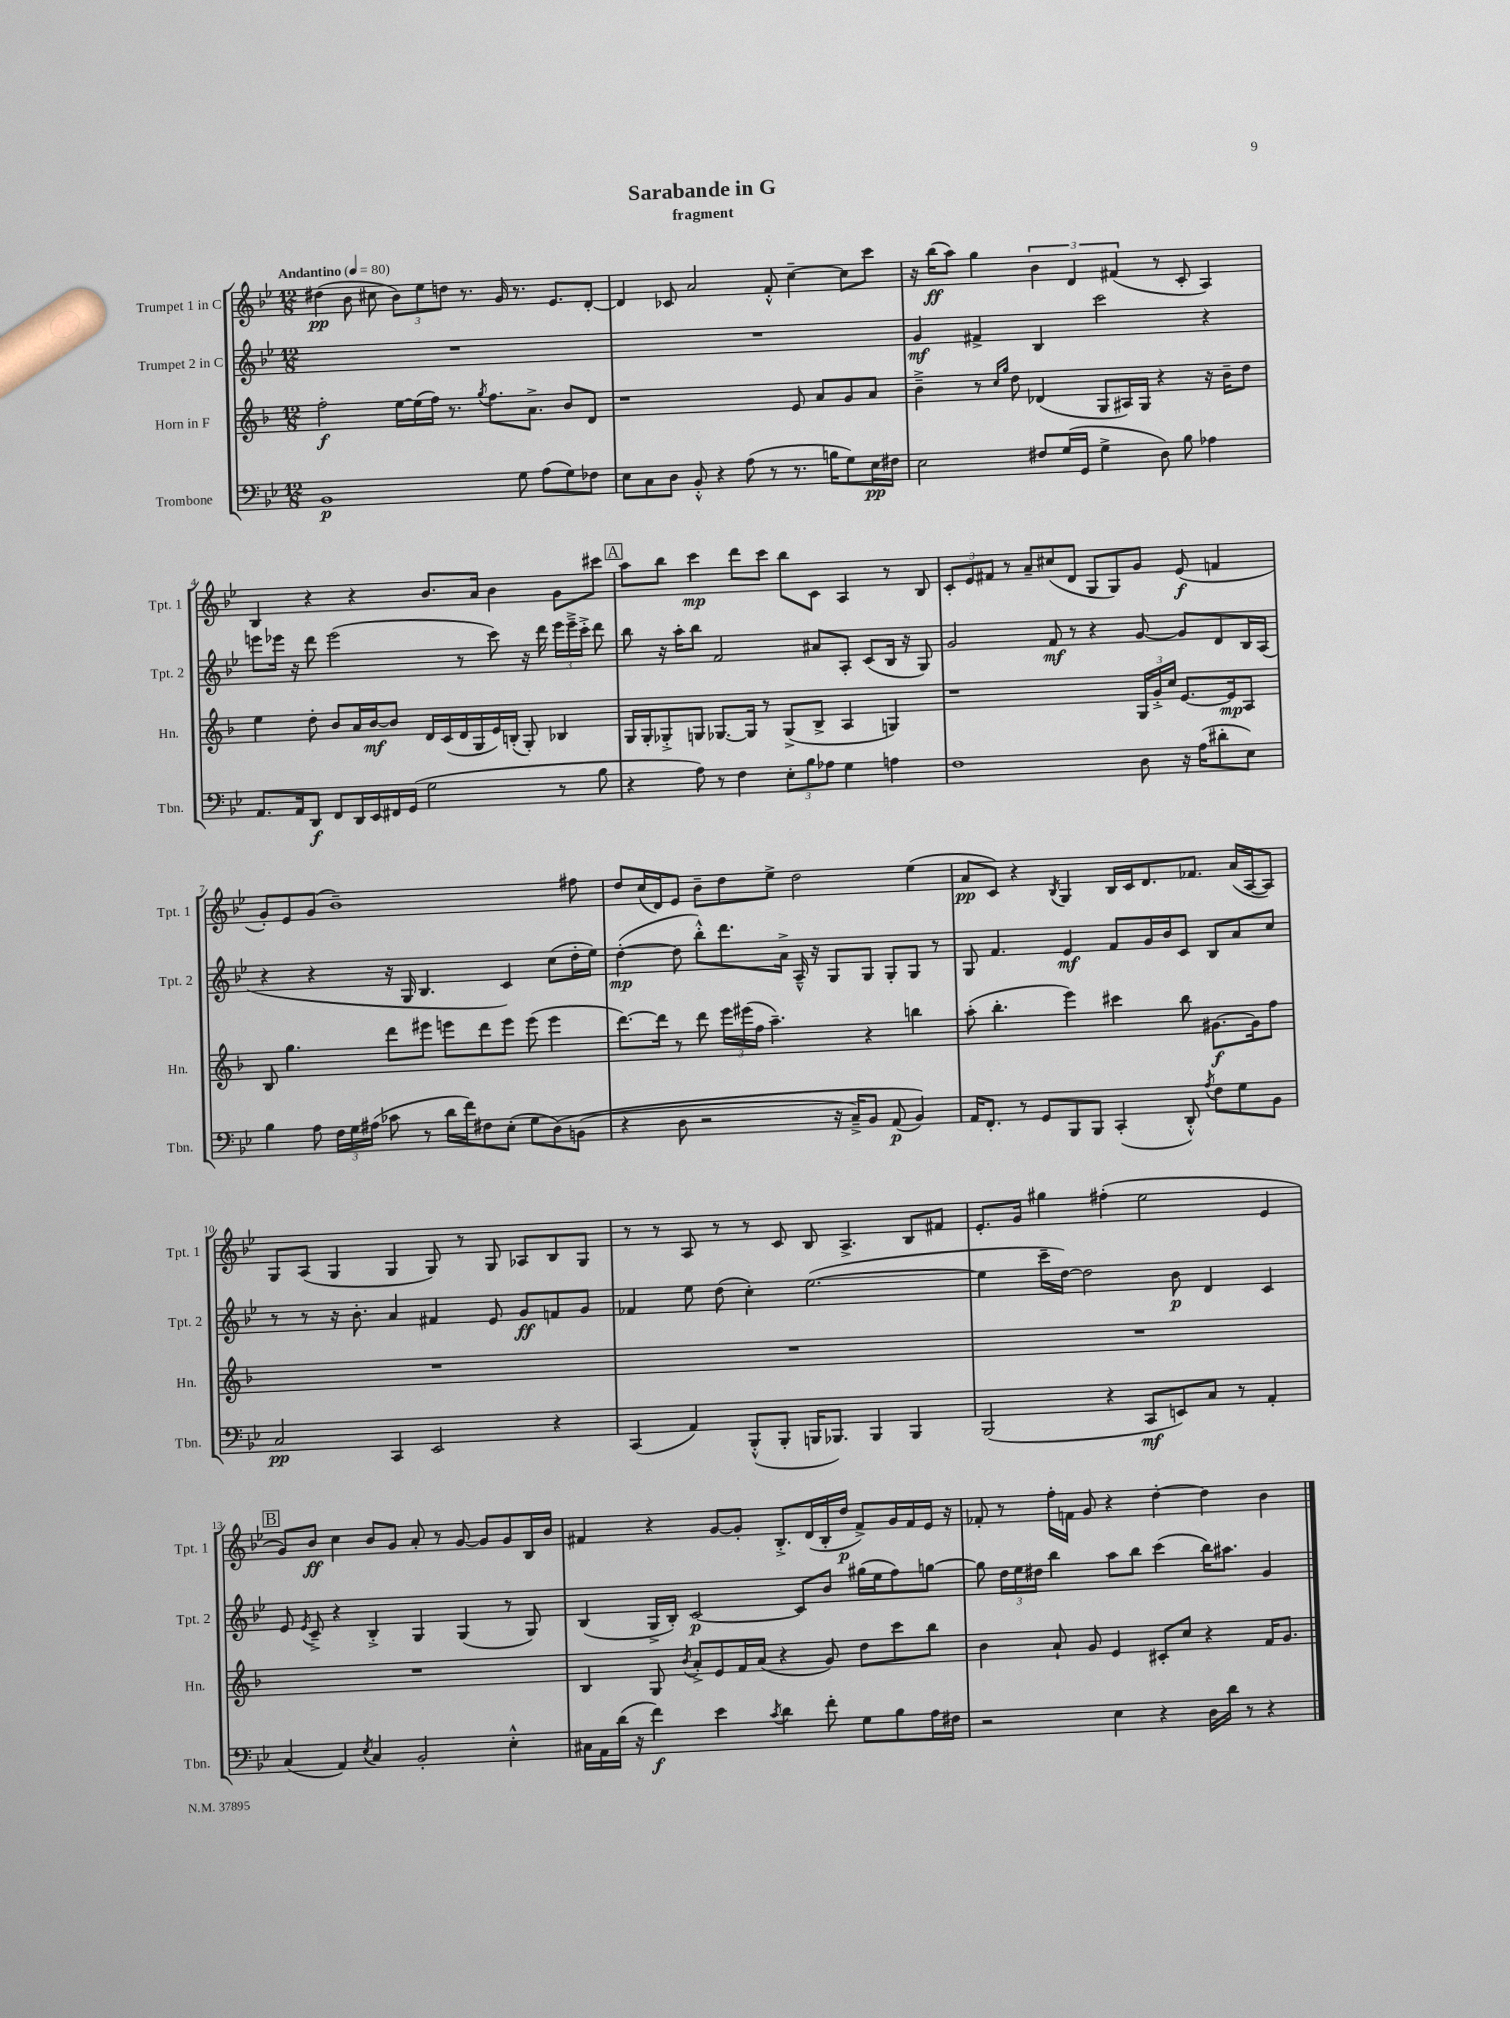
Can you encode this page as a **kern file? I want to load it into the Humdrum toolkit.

**kern	**kern	**kern	**kern
*staff4	*staff3	*staff2	*staff1
*clefF4	*clefG2	*clefG2	*clefG2
*k[b-e-]	*k[b-]	*k[b-e-]	*k[b-e-]
*M12/8	*M12/8	*M12/8	*M12/8
*MM80	*MM80	*MM80	*MM80
1BB-	2ff'\	1.r	(4dd#\
.	.	.	8b-\
.	.	.	8cc#\
.	[16ee\LL	.	12b-\L)
.	(16ee\]	.	.
.	.	.	12ee-\
.	16ff\JJ)	.	.
.	.	.	12dd\J
.	8.r	.	.
.	.	.	8.r
.	8qgg/	.	.
.	8.ff\L	.	.
.	.	.	16g/
8G\	.	.	8.r
.	8.a^\J	.	.
(8A\L	.	.	.
.	.	.	8.e-/L
8G\)	8b-/L	.	.
8F-\J	8d/J	.	[8d'/J
=	=	=	=
8E-\L	1r	1.r	4d/]
8C\	.	.	.
8D\J	.	.	8c-/
8BB-'^^/	.	.	2a/
4r	.	.	.
(8A\	.	.	.
8r	.	.	8f'^^/
8.r	8e/	.	[4cc~\
.	8a/L	.	.
16B\LK	.	.	.
8G\)	8g/	.	8cc\]L
16E-\L	8a/J	.	8ccc\J
16F#\JJ	.	.	.
=	=	=	=
2E-\	4b-~^\	4g/	16r
.	.	.	(16bb-\LK
.	.	.	8aa\J)
.	8r	4f#^/	4gg\
.	16qqcc/LL	.	.
.	16qqgg/JJ	.	.
.	8dd\	.	.
8F#/L	(4d-/	4B-/	6b-\
(16G/L	.	.	.
.	.	.	6d/
16GG/JJ	.	.	.
4G^\	8G/L	2ccc\	.
.	.	.	(6f#/
.	16A#/L)	.	.
.	16G/JJ	.	.
8D\)	4r	.	8r
8B-\	.	.	8c'/
4A-\	16r	4r	4A/)
.	16b-~\LK	.	.
.	8dd\J	.	.
=	=	=	=
8.AA/L	4ee\	8eee\L	4B-/
.	.	16eee-\Jk	.
16AA/k	.	16r	.
8DD/J	8dd'\	8ddd\	4r
8FF/L	8b-/L	(2eee-\	.
16DD/L	16a/L	.	4r
16EE-/	[16b-/J	.	.
16FF#/	8b-/]J	.	.
(16GG/JJ	.	.	.
2G\	16d/LL	.	8.b-/L
.	(16c/	.	.
.	16d/	8r	.
.	16G/	.	16a/Jk
.	16e/)	8ccc\)	4b-\
.	(16B'/JJ	.	.
.	8G'/)	16r	.
.	.	16ddd\	.
8r	4B-/	24eee-\LL	8g\L
.	.	24eee-~^\	.
.	.	24ccc'^\JJ	.
8B-\	.	8ddd\	8ccc#\J
=	=	=	=
4r	16G/LL	8bb-\	8aa\L
.	16G'/J	.	.
.	8G-'^/	16r	8bb-\J
.	.	16aa'\LK	.
8A\)	8G/J	8bb-\J	4ccc\
8r	[8.G-/L	2f/	.
4F\	.	.	8ddd\L
.	16G-/]Jk	.	.
.	8r	.	8ccc\J
12E-'\L	(8G-^/L	.	8bb-\L
12B-\	.	.	.
.	8B-^/J	8a#/L	8c\J
12A-\J	.	.	.
4G\	4A/	8A'/J	4A/
.	.	(8c/L	.
4A\	4G/)	16B-/Jk	8r
.	.	16r	.
.	.	8G/)	8B-/
=	=	=	=
1F	1r	2g/	12c'/L
.	.	.	12e-/
.	.	.	12f#/J
.	.	.	8r
.	.	.	8a~/L
.	.	8f/	(8cc#/
.	.	8r	8d/J
.	.	4r	8G/L
.	.	.	8G/)
8D\	24G/LL	[8g/	8g/J
.	24g'^/	.	.
.	24cc/JJ	.	.
16r	[8.e/L	8g/]L	(8e-/
(16A\LK	.	.	.
8d#'\	.	8d/	4f/
.	16e/]k	.	.
8E-\J)	8A/J	16B-/L	.
.	.	(16A/JJ	.
=	=	=	=
4B-\	8B-/	4r	8g'/L)
.	4.gg\	.	8e-/
8A\	.	4r	(8g/J
24F\LL	.	.	1b-~)
24G\	.	.	.
(24A#\JJ	.	.	.
8c-\	8ddd\L	16r	.
.	.	16G/	.
8r	8eee#\J	4.B-/	.
16d\LL	8eee\L	.	.
16f\J)	.	.	.
8F#\	8ddd\	.	.
(8E-'\J	8eee\J	4c/)	.
8G\L	(8eee\	.	.
&(8D\)	4eee\	(8cc\L	.
(8BB\J	.	16dd'\L	8ff#\
.	.	16ee-\JJ)	.
=	=	=	=
4r	[8.ddd\L)	([4dd'\	8dd/L
.	.	.	(16cc/L
.	16ddd\]Jk	.	16d/J)
8D\	8r	8dd\]	8e-/J
2r	8ddd\	8bb-'^^\L)	8b-~\L
.	24eee\LL	8.ddd\	8dd\
.	(24eee#\	.	.
.	24ff\JJ	.	.
.	4.aa~\)	.	8ee-^\J
.	.	16a^\Jk	.
.	.	16A~^^/	2dd\
.	.	16r	.
16r	.	8G/L	.
16C~^/LK)	.	.	.
8BB-/J	4r	8G/J	.
(8AA/	.	8G'/L	.
4BB-/)&)	4bb\	8G/J	(4ee-\
.	.	8r	.
=	=	=	=
16AA/LK	(8aa'\	8G/	8a/L
8.FF'/J	.	.	.
.	4.bb-'\	4.f/	8c/J)
8r	.	.	4r
8GG/L	.	.	.
.	.	.	8qB-/
8BBB-/	4eee\)	4e-/	4G/
8BBB-/J	.	.	.
(4CC'/	4ccc#\	8f/L	16B-/LL
.	.	.	16c/J
.	.	16g/L	8.d/
.	.	16b-/J	.
8DD'^^/)	8bb-\	8c/J	.
.	.	.	8.f-/J
8qA/	.	.	.
8F\L	[8.g#\L	8B-/L	.
8G\	.	8a/	(16a/LL
.	16g#\]k	.	[16A/J
8BB-\J	8ff\J	8cc/J	8A/]J)
=	=	=	=
2C/	1.r	8r	8G/L
.	.	8r	(8A/J
.	.	16r	4G/
.	.	8.b-'\	.
4CC/	.	4a/	4G/
2EE-/	.	4f#/	8G/)
.	.	.	8r
.	.	8e-/	8G/
.	.	8g/L	8A-/L
4r	.	8f/	8B-/
.	.	8g/J	8G/J
=	=	=	=
(4CC/	1.r	4f-/	8r
.	.	.	8r
4AA/)	.	8ee-\	8A/
.	.	(8dd\	8r
(8BBB-'^^/L	.	4cc'\)	8r
8BBB-'/J	.	.	8c/
16BBB/LK	.	([2.ee-\	8B-/
8.BBB-/J)	.	.	.
.	.	.	4.A^/
4BBB-/	.	.	.
4BBB-/	.	.	8B-/L
.	.	.	8f#/J
=	=	=	=
(2BBB-/	1.r	4ee-\]	8.e-'/L
.	.	.	16g/Jk
.	.	16ccc~\LL	4gg#\
.	.	[16dd\JJ)	.
.	.	2dd\]	.
4r	.	.	(4ff#'\
8CC/L	.	.	2ee-\
8EE/)	.	8b-\	.
8C/J	.	4d/	.
8r	.	.	.
4AA'/	.	4c/	4e-/
=	=	=	=
(4C/	1.r	8e-/	8g/L)
.	.	8qe-/	.
.	.	8c~^/	8b-/J
4AA/)	.	4r	4cc\
8qE-/	.	.	.
4C/	.	4B-'^/	8b-/L
.	.	.	8g/J
2BB-'/	.	4G/	8a'/
.	.	.	8r
.	.	(4G/	[8g/
.	.	.	8g/]L
4E-'^^\	.	8r	8g/
.	.	8G/)	16B-/L
.	.	.	16b-/JJ
=	=	=	=
16C#\LL	4B-/	(4B-/	4f#/
16AA\	.	.	.
(16d\JJ	.	.	.
16r	.	.	.
4f\)	8G/	16G^/LL	4r
.	.	16B-'/JJ)	.
.	8qb-/	.	.
.	8a'^/L	[2c/	.
4e-\	8e/	.	[8g/L
.	16f/L	.	8g'/]J
.	(16a/JJ	.	.
8qc/	.	.	.
4d\	4r	.	8.B-'^/L
.	.	8c/]L	.
.	.	.	(16d/L
8f'\	8g/)	8b-/J	16B-'/
.	.	.	16dd/JJ
8G\L	8dd\L	(16gg#\LL	8f#^/L)
.	.	16ee-\J	.
8B-\	8ccc\	8ff\)	16g/L
.	.	.	16f#/
16A\L	8bb-\J	[8gg\J	16e-/JJ
16F#\JJ	.	.	16r
=	=	=	=
2r	4b-\	8gg\]	8f-'/
.	.	24dd\LL	8r
.	.	24ee-\	.
.	.	24dd#\JJ	.
.	8a`/	4bb-\	16ff'\LL
.	.	.	16f\JJ
.	8g/	.	8g/
4E-\	4e/	8aa\L	4r
.	.	8bb-\J	.
4r	8c#'/L	(4ccc\	[4dd'\
.	8cc/J	.	.
16D\LL	4r	16bb-\LK)	4dd\]
16d\JJ	.	8.aa#\J	.
8r	.	.	.
4r	16f/LK	4g/	4b-\
.	8.g/J	.	.
==	==	==	==
*-	*-	*-	*-
